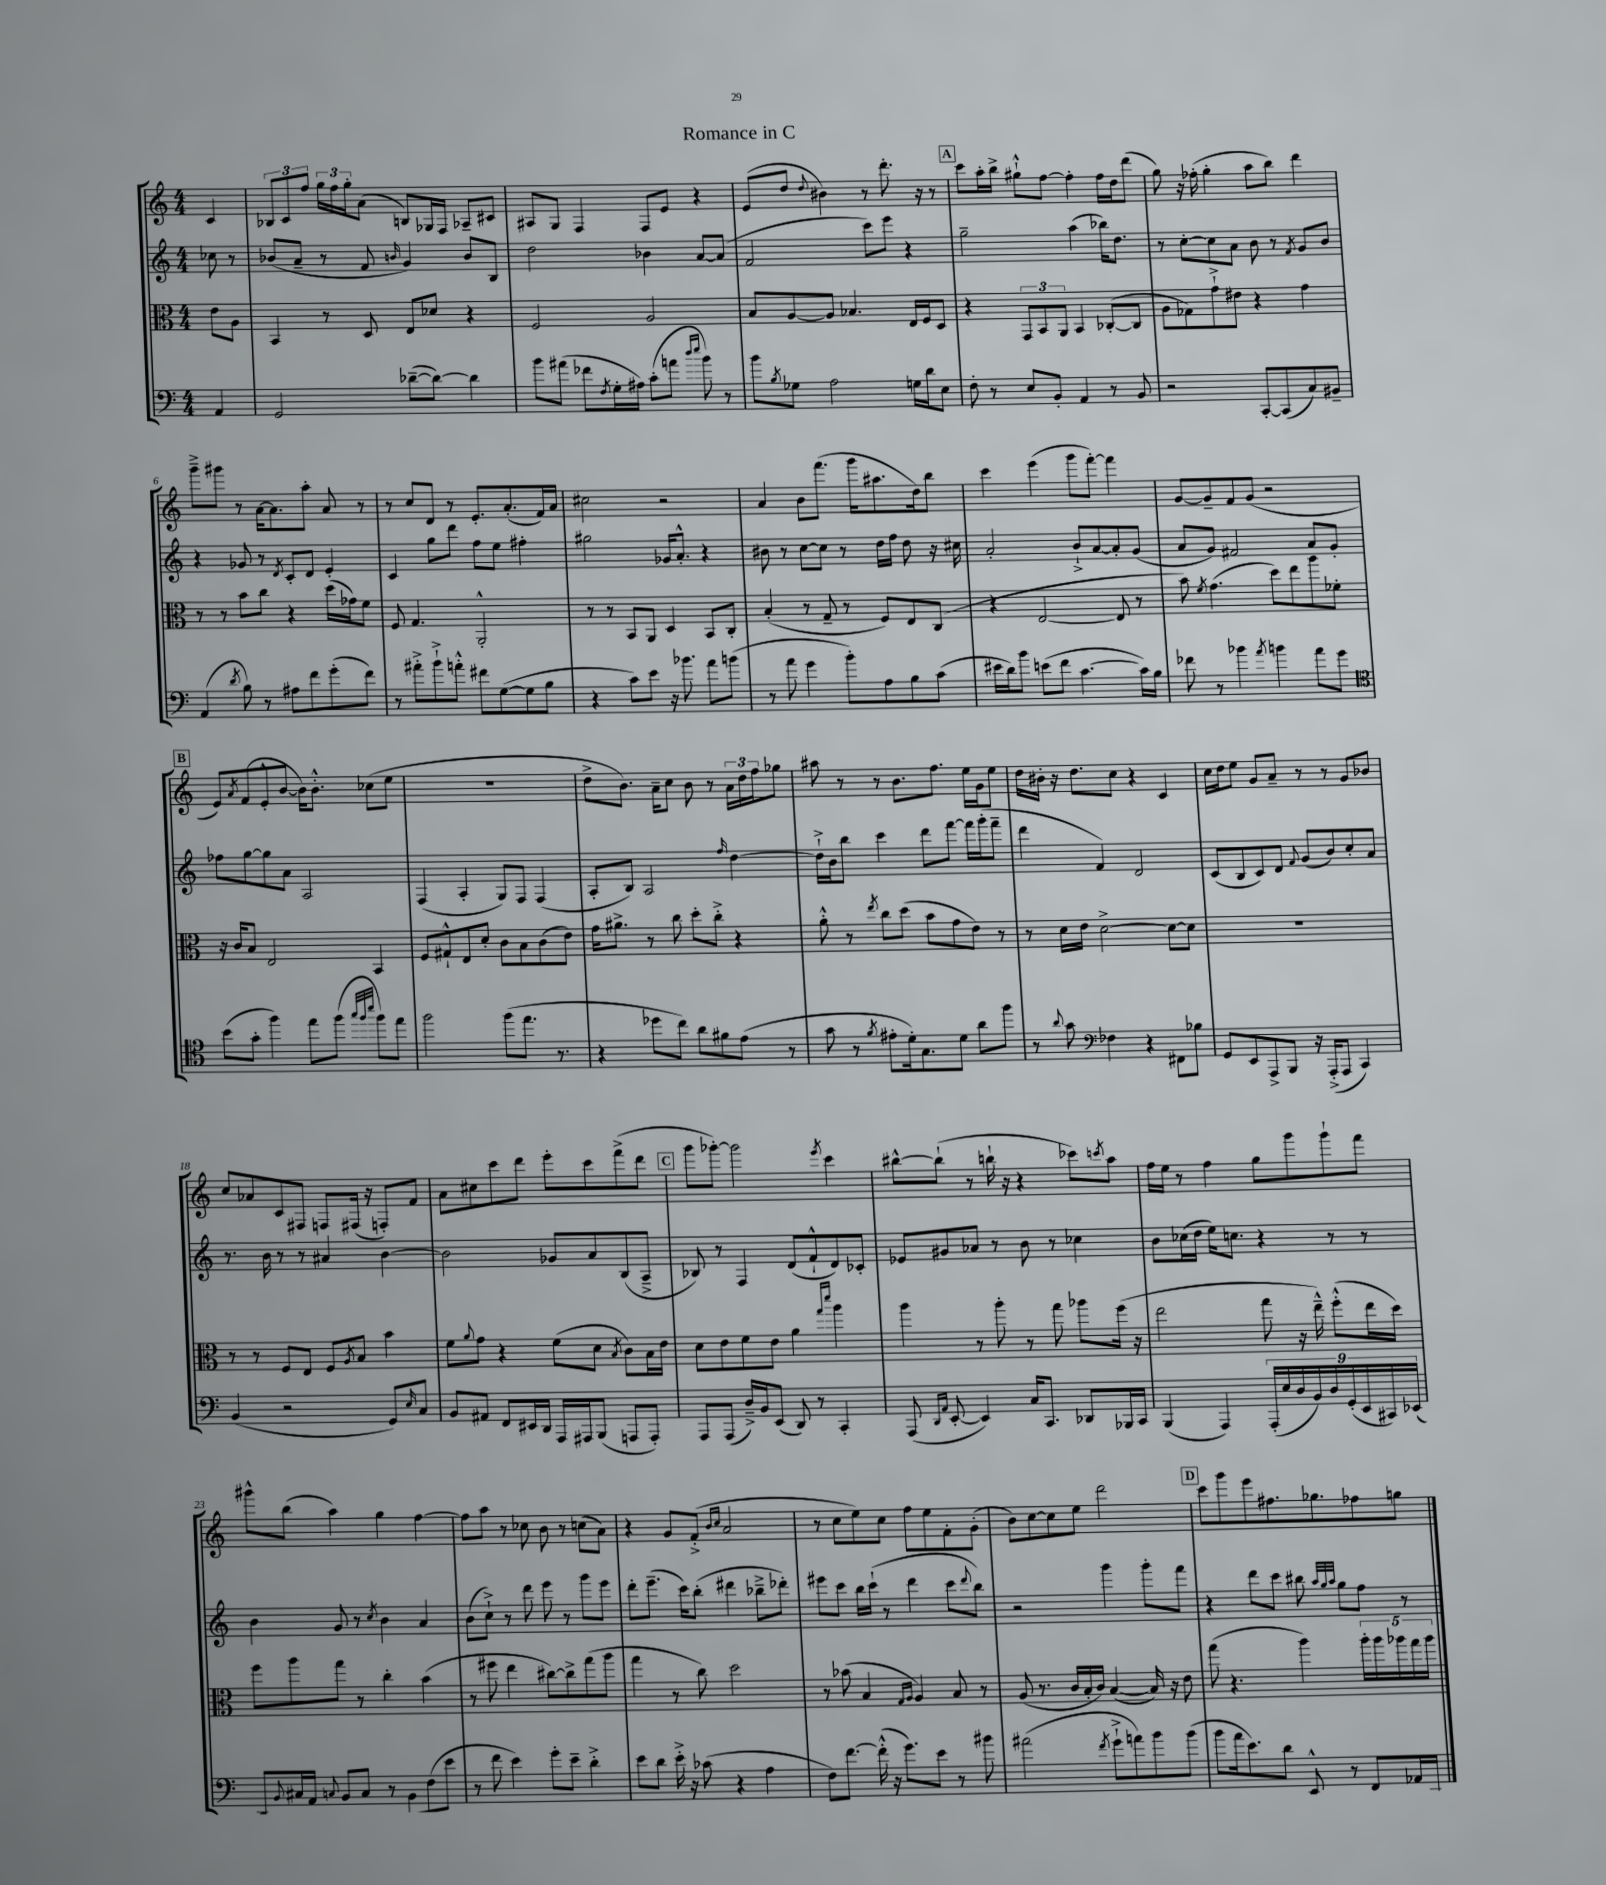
\header { title = "Romance in C" }
<<
\new StaffGroup <<
\new Staff = "s0" {
    \clef treble \key c \major \numericTimeSignature \time 4/4 \partial 4
    c'4 |
    \tuplet 3/2 { bes8 c'8 f''8 } \tuplet 3/2 { g''16 f''16 g''16-. } a'8( b8) ges16 f16 aes8-- cis'8 |
    ais8 g8 f4 f8 e'8 r4 |
    e'8( d''8 \appoggiatura { d''8 } bis'4) r8 d'''8.-. r16 r8 |
    \mark \markup { \box "A" } c'''8 a''16-. b''16-> gis''8-!-^ f''8~ f''4-. f''16 d''16 d'''8( |
    g''8) r16 fes''16-.( g''4-. a''8 b''8) d'''4 |
    g'''8---> gis'''8 r8 a'16~ a'8. a''8-. a'8 r8 |
    r8 c''8 d'8 r8 e'8.-. a'8.-.( f'16) a'16 |
    cis''2 r2 |
    a'4 b'8 f'''8.( g'''16 ais''8. d''16) b''8 |
    c'''4 e'''4( g'''8 f'''8~-.) f'''4 |
    g'8~ g'8-- f'8 g'8( r2 |
    \mark \markup { \box "B" } e'8) \acciaccatura { a'8 } f'8( e'8-.-^ b'8~ b'16) b'8.-.-^ ces''8( e''8 |
    R1 |
    d''8-> b'8.) a'16-- c''8 b'8 r8 \tuplet 3/2 { a'16 d''16 f''16 } ges''8 |
    ais''8 r8 r8 b'8. f''8. e''16 g'16 e''8 |
    d''16 bis'16-. r16 d''8. c''8 r4 c'4 |
    c''16 d''16 e''8 g'8 a'8-- r8 r8 g'8 bes'8 |
    c''8 aes'8 c'8 fis8 f8 fis16( r16 f8-.) f'8 |
    a'8 cis''8 c'''8 d'''8 e'''8-. c'''8 f'''8->( d'''8 |
    \mark \markup { \box "C" } g'''8 ges'''8~-.) ges'''2 \acciaccatura { e'''8 } c'''4 |
    bis''8~-^ bis''8-!( r8 b''16-! r16 r4 ces'''8) \acciaccatura { c'''8 } a''8 |
    f''16 e''16 r8 f''4 g''8 g'''8 g'''8-! f'''8 |
    gis'''8-^ b''8( a''4) g''4 f''4~ |
    f''8 a''8 r8 ces''8 b'8 r8 c''8( a'8) |
    r4 g'8 f'8-.->( \grace { b'16 c''16 } a'2 |
    r8 c''8 e''8) c''8 f''8 e''8 f'8-. g'8-.( |
    b'8) c''8~ c''8 e''8 d'''2 |
    \mark \markup { \box "D" } c'''8 g'''8 e'''8 fis''8. ges''8. fes''8 g''8 \bar "|." |
}
\new Staff = "s1" {
    \clef treble \key c \major \numericTimeSignature \time 4/4 \partial 4
    ces''8 r8 |
    bes'8( a'8-- r8 f'8 \grace { b'16 } g'4) b'8 b8 |
    d''2 bes'4 a'8~ a'8( |
    f'2 c'''8) e'''8 r4 |
    \mark \markup { \box "A" } g''2-- a''4( bes''16) d''8. |
    r8 c''8~-. c''8 a'8 b'8 r8 \acciaccatura { f'8 } g'8 b'8 |
    r4 ges'8 r8 \acciaccatura { d'8 } c'8-. d'8 e'4-. |
    c'4 g''8 d'''8 f''8 e''8 fis''4-. |
    gis''2 ges'16 a'8.-.-^ r4 |
    bis'8 r8 c''8~ c''8 r8 d''16 f''16 d''8 r16 cis''16 |
    a'2-. b'8-!-> a'8~ a'8-. g'8( |
    a'8 g'8) fis'2 a'8 g'8-. |
    \mark \markup { \box "B" } fes''8 g''8~ g''8 a'8 a2 |
    f4( a4-. g8) f8 f4( |
    a8-. b8) a2 \grace { f''16 } d''4~ |
    d''16-!-> b'16 b''8 c'''4 d'''8 f'''8~ f'''16 g'''16-.( f'''8-- |
    d'''4 f'4) d'2 |
    c'8( b8 c'8) d'8 \appoggiatura { f'8 } g'8( b'8) c''8-. a'8 |
    r8. b'16 r8 r8 ais'4 b'4~ |
    b'2 ges'8 a'8 b8( a8---> |
    \mark \markup { \box "C" } bes8) r8 f4 d'8( f'8-!-^ d'8) ces'8-. |
    ees'8 gis'8 aes'8 r8 b'8 r8 ces''4 |
    b'8 ces''16( d''16 e''16) c''8. r4 r8 r8 |
    b'4 g'8 r8 \acciaccatura { c''8 } b'4 a'4 |
    b'8( c''8-!->) r8 d'''8 e'''8 r8 g'''8 e'''8 |
    d'''8-. e'''8.--( c'''16) b''8-.( dis'''4 bes''8---> des'''8-.) |
    eis'''8 c'''8 b''16 c'''16-!( r8 d'''4 c'''8 \appoggiatura { d'''8 } b''8) |
    r2 g'''4 g'''8-. f'''8 |
    \mark \markup { \box "D" } r4 d'''8 c'''8 bis''8 \grace { a''32 g''32 a''32 } g''8 f''8 r8 \bar "|." |
}
\new Staff = "s2" {
    \clef alto \key c \major \numericTimeSignature \time 4/4 \partial 4
    e'8 a8 |
    b,4 r8 d8 e8 des'8 r4 |
    f2 a2 |
    b8 a8~ a8 bes4. e16 f16 d8 |
    \mark \markup { \box "A" } r4 \tuplet 3/2 { g,8 b,8 a,8 } b,4 ces8~-.( ces8 |
    a8 ges8) g'8-!-> eis'8 r4 g'4 |
    r8 r8 b'8 c''8 r4 d''16( ges'16) f'8 |
    f8 g4. a,2-.-^ |
    r8 r8 b,8 a,8 d4 b,8 c8-. |
    b4-.( r8 g8-- r8 f8) e8 c8( |
    r4 e2~ e8 r8 |
    b'8) \acciaccatura { f'8 } g'4.( d''8) e''8 a''8 fes'8-. |
    \mark \markup { \box "B" } r16 c'16 b8 e2 b,4 |
    f8 gis8-!-^ e8 d'8-. c'8 b8 c'8( e'8) |
    g'16 ais'8.-> r8 c''8 d''8-. c''8-.-> r4 |
    a'8-.-^ r8 \acciaccatura { e''8 } c''8 d''8( b'8 g'8 e'8) r8 |
    r8 d'16 e'16 d'2~-> d'8~ d'8 |
    R1 |
    r8 r8 f8 e8 f8 \acciaccatura { a8 } b8 b'4 |
    f'8 \appoggiatura { a'8 } g'8 r4 f'8( d'8 \acciaccatura { b8 } c'8) b16 e'16 |
    \mark \markup { \box "C" } d'8 e'8 f'8 e'8 a'4 \grace { g''16 d'''16 } a''4 |
    a''4 r8 a''8-. r8 g''8 aes''8 f''16( r16 |
    e''2 g''8 r16 e''16---^) f''8-.-^( e''16 d''16) |
    f''8 a''8 g''8 r8 c''4-. b'4( |
    r8 fis''8 e''4 cis''8~) cis''8-> g''8( a''8 |
    g''4 r8 c''8) d''2 |
    r8 bes'8( b4 \grace { g16 a16 } a4) b8 r8 |
    a8( r8. c'16 b16-. c'16) b4~( b16) r16 e'8 |
    \mark \markup { \box "D" } g''8( r4. a''4) \tuplet 5/4 { a''16-. a''16 aes''16 g''16 aes''16 } \bar "|." |
}
\new Staff = "s3" {
    \clef bass \key c \major \numericTimeSignature \time 4/4 \partial 4
    a,4 |
    g,2 des'8~--( des'8~) des'4 |
    b'8 ais'8( fes'8 \acciaccatura { f8 } g16-. ais16) c'8-.( a'8 \grace { d''16 e''16 } b'8) r8 |
    b'8 \acciaccatura { b8 } ges8 a2 g16 d'16 e8 |
    \mark \markup { \box "A" } f8-. r8 e8 b,8-. a,4 r8 b,8 |
    r2 c,8~-. c,8( c8) bis,8-- |
    a,4( \acciaccatura { d'8 } b8) r8 ais8 f'8 g'8-.( f'8) |
    r8 ais'8-.-> b'8-!-> a'8-.-^ fis'8 g8~( g8 b8 |
    r4 c'8) e'8 r16 bes'8. a'8 b'8( |
    r8 a'8 g'4 b'8-.) a8 b8 c'8( |
    eis'16 d'16) b'8 e'8( f'8 c'4.~ c'16) b16 |
    fes'8 r8 bes'4 \acciaccatura { a'8 } b'4 a'8 g'8 |
    \mark \markup { \box "B" } \clef tenor b'8( g'8-. f''4) e''8 f''8( \grace { g''32 f''32 b''32 } f''8) e''8 |
    f''2 f''8( e''8. r8. |
    r4 des''8 c''8) a'8 fis'8 e'8( r8 |
    g'8 r8 \acciaccatura { f'8 } eis'8-. d'16-.) g8. d'8 a'8 f''8 |
    r8 \appoggiatura { a'8 } g'8 \clef bass fes4 r4 fis,8 bes8 |
    g,8 e,8 a,,8-> b,,8 r16 a,,16-.->( a,,8 c,4) |
    b,4( r2 g,8) \grace { e16 } c8 |
    b,8 ais,8 f,8 eis,16 d,16 a,,16 ais,,16 b,,8( a,,8 a,,8-.) |
    \mark \markup { \box "C" } a,,8 a,,8( d16--->) b,16 e,8( d,8) r8 c,4-. |
    a,,8( \grace { d,16 a,16 } e,8~-. e,4) c16 c,8. des,8 bes,,16 c,16 |
    b,,4( a,,4) \tuplet 9/8 { a,,16-.( e16 d16 b,16) d16 g,16-.( e,16 cis,16) ees,16( } |
    d,8) \appoggiatura { b,8 } cis16 a,16 \appoggiatura { c8 } b,8 c8 r8 b,8 f8( e'8 |
    r8 f'8 e'4) g'8-. e'8-- d'4-.-> |
    e'8 d'8 e'16-.-> r16 ces'8( r4 a4 |
    f8) f'8.~ f'16-.-^( r16 g'8.) e'8 r8 bis'8 |
    ais'2( \acciaccatura { f'8 } g'8-!-> a'8) b'8 b'8( |
    \mark \markup { \box "D" } b'8 a'16 e'8.) d'8 e,8-.-^ r8 f,8 aes,16 c,16 \bar "|." |
}
>>
>>
